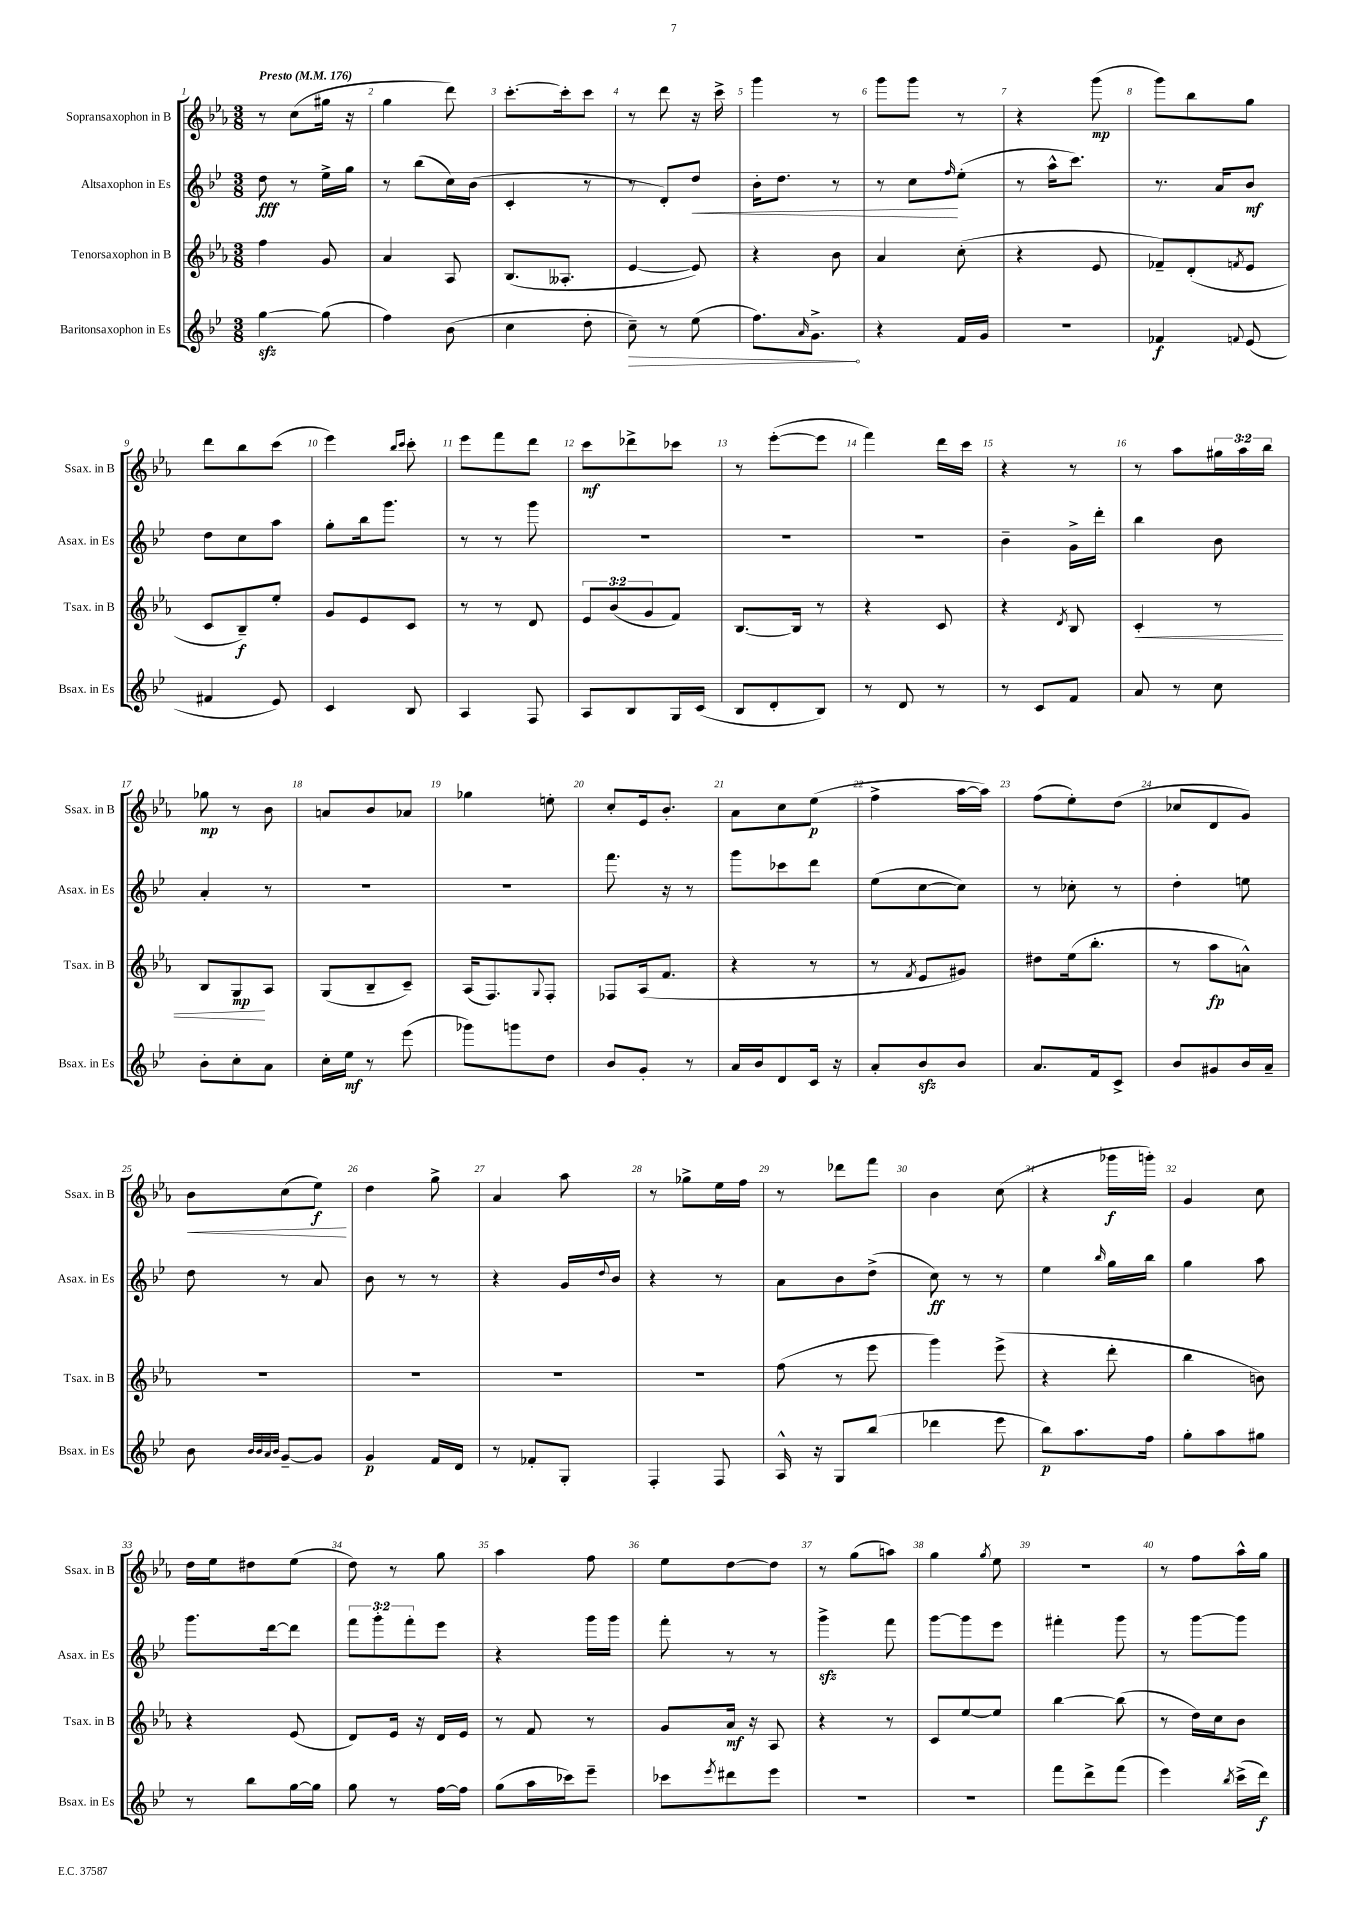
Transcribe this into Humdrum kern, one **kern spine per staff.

**kern	**dynam	**kern	**dynam	**kern	**dynam	**kern	**dynam
*part4	*part4	*part3	*part3	*part2	*part2	*part1	*part1
*staff4	*staff4	*staff3	*staff3	*staff2	*staff2	*staff1	*staff1
*I"Baritonsaxophon in Es	*	*I"Tenorsaxophon in B	*	*I"Altsaxophon in Es	*	*I"Sopransaxophon in B	*
*I'Bsax. in Es	*	*I'Tsax. in B	*	*I'Asax. in Es	*	*I'Ssax. in B	*
*clefG2	*	*clefG2	*	*clefG2	*	*clefG2	*
*k[b-e-]	*	*k[b-e-a-]	*	*k[b-e-]	*	*k[b-e-a-]	*
*M3/8	*	*M3/8	*	*M3/8	*	*M3/8	*
*MM176	*	*MM176	*	*MM176	*	*MM176	*
=1	=1	=1	=1	=1	=1	=1	=1
!	!	!	!	!	!	!LO:TX:a:B:t=Presto	!
[4ggzz\	.	4ff\	.	8dd\	fff	8r	.
.	.	.	.	8r	.	(8cc\L	.
(8gg\]	.	8g/	.	16ee-^\LL	.	16gg#X\Jk	.
.	.	.	.	16gg\JJ	.	16r	.
=2	=2	=2	=2	=2	=2	=2	=2
4ff\)	.	4a-/	.	8r	.	4gg\	.
.	.	.	.	(8bb-\L	.	.	.
(8b-\	.	8A-/	.	16cc\L)	.	8ddd\)	.
.	.	.	.	(16b-\JJ	.	.	.
=3	=3	=3	=3	=3	=3	=3	=3
4cc\	.	(8.B-/L	.	4c'/	.	[8.ccc'\L	.
.	.	8.A--X'/J	.	.	.	16ccc'\k]	.
8dd'\	.	.	.	8r	.	8ccc\J	.
=4	=4	=4	=4	=4	=4	=4	=4
!	!LO:HP:b	!	!	!	!	!	!
8cc~\)	>	[4e-/	.	8r	.	8r	.
8r	.	.	.	8d'/L)	.	8ddd\	.
!	!	!	!	!	!LO:HP:b	!	!
(8ee-\	.	8e-/])	.	8dd/J	<	16r	.
.	.	.	.	.	.	16ccc^\	.
=5	=5	=5	=5	=5	=5	=5	=5
8.ff\L)	.	4r	.	16b-'\KL	.	4ggg\	.
.	.	.	.	8.dd\J	.	.	.
16qqa/	.	.	.	.	.	.	.
8.g^\J	.	.	.	.	.	.	.
.	.	8b-\	.	8r	.	8r	.
.	]	.	.	.	.	.	.
=6	=6	=6	=6	=6	=6	=6	=6
4r	.	4a-/	.	8r	.	8ggg\L	.
.	.	.	.	8cc\L	.	8ggg\J	.
.	.	.	.	16qqff/	.	.	.
16f/LL	.	(8cc'\	.	(8ee-'\J	[	8r	.
16g/JJ	.	.	.	.	.	.	.
=7	=7	=7	=7	=7	=7	=7	=7
4.r	.	4r	.	8r	.	4r	.
.	.	.	.	16aa^^\KL	.	.	.
.	.	.	.	8.ccc\J)	.	.	.
.	.	8e-/	.	.	.	(8ggg\	mp
=8	=8	=8	=8	=8	=8	=8	=8
4f-X/	f	8f-X~/L)	.	8.r	.	8ggg\L)	.
.	.	(8d'/	.	.	.	8bb-\	.
.	.	.	.	16a/KL	.	.	.
8qqfn/	.	8qfn/	.	.	.	.	.
(8e-/	.	8e-/J	.	8b-/J	mf	8gg\J	.
!!LO:LB:g=z
=9	=9	=9	=9	=9	=9	=9	=9
4f#X/	.	8c/L	.	8dd\L	.	8ddd\L	.
.	.	8B-~/)	f	8cc\	.	8bb-\	.
8e-/)	.	8ee-'/J	.	8aa\J	.	(8ccc\J	.
=10	=10	=10	=10	=10	=10	=10	=10
4c/	.	8g/L	.	8gg'\L	.	4eee-\)	.
.	.	8e-/	.	16bb-\k	.	.	.
.	.	.	.	8.ggg\J	.	.	.
.	.	.	.	.	.	16qqbb-/LL	.
.	.	.	.	.	.	16qqccc/JJ	.
8B-/	.	8c/J	.	.	.	8ccc'\	.
=11	=11	=11	=11	=11	=11	=11	=11
4A/	.	8r	.	8r	.	8eee-\L	.
.	.	8r	.	8r	.	8fff\	.
8F/	.	8d/	.	8ggg\	.	8ddd\J	.
=12	=12	=12	=12	=12	=12	=12	=12
8A/L	.	12e-/L	.	4.r	.	8ccc\L	mf
.	.	(12b-/	.	.	.	.	.
8B-/	.	.	.	.	.	8ddd-X^\	.
.	.	12g/	.	.	.	.	.
16G/L	.	8f/J)	.	.	.	8ccc-X\J	.
(16c/JJ	.	.	.	.	.	.	.
=13	=13	=13	=13	=13	=13	=13	=13
8B-/L	.	[8.B-/L	.	4.r	.	8r	.
8d'/	.	.	.	.	.	([8eee-'\L	.
.	.	16B-/Jk]	.	.	.	.	.
8B-/J)	.	8r	.	.	.	8eee-\J]	.
=14	=14	=14	=14	=14	=14	=14	=14
8r	.	4r	.	4.r	.	4fff\)	.
8d/	.	.	.	.	.	.	.
8r	.	8c/	.	.	.	16ddd\LL	.
.	.	.	.	.	.	16ccc\JJ	.
=15	=15	=15	=15	=15	=15	=15	=15
8r	.	4r	.	4b-~\	.	4r	.
8c/L	.	.	.	.	.	.	.
.	.	8qd/	.	.	.	.	.
8f/J	.	8B-/	.	16g^\LL	.	8r	.
.	.	.	.	16ddd'\JJ	.	.	.
=16	=16	=16	=16	=16	=16	=16	=16
!	!	!	!LO:HP:b	!	!	!	!
8a/	.	4c'/	<	4bb-\	.	8r	.
8r	.	.	.	.	.	8aa-\L	.
8cc\	.	8r	.	8b-\	.	24gg#X\L	.
.	.	.	.	.	.	24aa-\	.
.	.	.	.	.	.	24bb-\JJ	.
!!LO:LB:g=z
=17	=17	=17	=17	=17	=17	=17	=17
8b-'\L	.	8B-/L	.	4a'/	.	8gg-X\	mp
8cc'\	.	8G/	mp	.	.	8r	.
8a\J	.	8A-/J	[	8r	.	8b-\	.
=18	=18	=18	=18	=18	=18	=18	=18
16cc'\LL	.	(8G/L	.	4.r	.	8an/L	.
16ee-\JJ	mf	.	.	.	.	.	.
8r	.	8B-~/	.	.	.	8b-/	.
(8eee-\	.	8c~/J)	.	.	.	8a-X/J	.
=19	=19	=19	=19	=19	=19	=19	=19
8ggg-X\L)	.	(16A-/KL	.	4.r	.	4gg-X\	.
.	.	8.F/)	.	.	.	.	.
8gggn\	.	.	.	.	.	.	.
.	.	8qqG/	.	.	.	.	.
8dd\J	.	8F'/J	.	.	.	8een'\	.
=20	=20	=20	=20	=20	=20	=20	=20
8b-/L	.	8F-X/L	.	8.fff\	.	8cc'/L	.
8g'/J	.	(16A-/k	.	.	.	16e-/k	.
.	.	8.f/J	.	16r	.	8.b-'/J	.
8r	.	.	.	8r	.	.	.
=21	=21	=21	=21	=21	=21	=21	=21
16a/LL	.	4r	.	8ggg\L	.	8a-\L	.
16b-/J	.	.	.	.	.	.	.
8d/	.	.	.	8ccc-X\	.	8cc\	.
16c/Jk	.	8r	.	8ddd\J	.	(8ee-\J	p
16r	.	.	.	.	.	.	.
=22	=22	=22	=22	=22	=22	=22	=22
8a'/L	.	8r	.	(8ee-\L	.	4ff^\	.
.	.	8qf/	.	.	.	.	.
8b-zz/	.	8e-/L	.	[8cc\	.	.	.
8b-/J	.	8g#X/J)	.	8cc\J])	.	[16aa-\LL	.
.	.	.	.	.	.	16aa-\JJ])	.
=23	=23	=23	=23	=23	=23	=23	=23
8.a/L	.	8dd#X\L	.	8r	.	(8ff\L	.
.	.	(16ee-\k	.	8cc-X'\	.	8ee-'\)	.
16f/k	.	8.bb-'\J	.	.	.	.	.
8c^/J	.	.	.	8r	.	(8dd\J	.
=24	=24	=24	=24	=24	=24	=24	=24
8b-/L	.	8r	.	4dd'\	.	8cc-X/L	.
8g#X/	.	8aa-\L	fp	.	.	8d/	.
16b-/L	.	8an^^\J)	.	8een\	.	8g/J)	.
16a~/JJ	.	.	.	.	.	.	.
!!LO:LB:g=z
=25	=25	=25	=25	=25	=25	=25	=25
!	!	!	!	!	!	!	!LO:HP:b
8b-\	.	4.r	.	8dd\	.	8b-\L	<
32qqb-/LLL	.	.	.	.	.	.	.
32qqb-/	.	.	.	.	.	.	.
32qqa/	.	.	.	.	.	.	.
32qqb-/JJJ	.	.	.	.	.	.	.
[8g~/L	.	.	.	8r	.	(8cc\	.
8g/J]	.	.	.	8a/	.	8ee-\J)	f
.	.	.	.	.	.	.	[
=26	=26	=26	=26	=26	=26	=26	=26
4g/	p	4.r	.	8b-\	.	4dd\	.
.	.	.	.	8r	.	.	.
16f/LL	.	.	.	8r	.	8gg^\	.
16d/JJ	.	.	.	.	.	.	.
=27	=27	=27	=27	=27	=27	=27	=27
8r	.	4.r	.	4r	.	4a-/	.
8f-X'/L	.	.	.	.	.	.	.
8G'/J	.	.	.	16g/LL	.	8aa-\	.
.	.	.	.	8qqdd/	.	.	.
.	.	.	.	16b-/JJ	.	.	.
=28	=28	=28	=28	=28	=28	=28	=28
4F'/	.	4.r	.	4r	.	8r	.
.	.	.	.	.	.	8gg-X^\L	.
8F/	.	.	.	8r	.	16ee-\L	.
.	.	.	.	.	.	16ff\JJ	.
=29	=29	=29	=29	=29	=29	=29	=29
16A^^/	.	(8ff\	.	8a\L	.	8r	.
16r	.	.	.	.	.	.	.
8G/L	.	8r	.	8b-\	.	8ddd-X\L	.
(8bb-/J	.	8eee-\	.	(8dd^\J	.	8fff\J	.
=30	=30	=30	=30	=30	=30	=30	=30
4ddd-X\	.	4ggg\)	.	8cc\)	ff	4b-\	.
.	.	.	.	8r	.	.	.
8eee-\	.	(8eee-^\	.	8r	.	(8cc\	.
=31	=31	=31	=31	=31	=31	=31	=31
8bb-\L)	p	4r	.	4ee-\	.	4r	.
8.aa\	.	.	.	.	.	.	.
.	.	.	.	16qqbb-/	.	.	.
.	.	8ddd'\	.	16gg\LL	.	16ggg-X\LL	f
16ff\Jk	.	.	.	16bb-\JJ	.	16gggn'\JJ)	.
=32	=32	=32	=32	=32	=32	=32	=32
8gg'\L	.	4bb-\	.	4gg\	.	4g/	.
8aa\	.	.	.	.	.	.	.
8gg#X\J	.	8bn\)	.	8aa\	.	8cc\	.
!!LO:LB:g=z
=33	=33	=33	=33	=33	=33	=33	=33
8r	.	4r	.	8.ggg\L	.	16dd\LL	.
.	.	.	.	.	.	16ee-\J	.
8bb-\L	.	.	.	.	.	8dd#X\	.
.	.	.	.	[16ddd\k	.	.	.
[16gg\L	.	(8e-/	.	8ddd\J]	.	(8ee-\J	.
16gg\JJ]	.	.	.	.	.	.	.
=34	=34	=34	=34	=34	=34	=34	=34
8gg\	.	8d/L)	.	12fff\L	.	8dd\)	.
.	.	.	.	12ggg'\	.	.	.
8r	.	16e-/Jk	.	.	.	8r	.
.	.	.	.	12fff'\	.	.	.
.	.	16r	.	.	.	.	.
[16ff\LL	.	16d/LL	.	8eee-\J	.	8gg\	.
16ff\JJ]	.	16e-/JJ	.	.	.	.	.
=35	=35	=35	=35	=35	=35	=35	=35
(8gg\L	.	8r	.	4r	.	4aa-\	.
16aa\L	.	8f/	.	.	.	.	.
16ccc-X\J)	.	.	.	.	.	.	.
8eee-~\J	.	8r	.	16ggg\LL	.	8ff\	.
.	.	.	.	16ggg\JJ	.	.	.
=36	=36	=36	=36	=36	=36	=36	=36
8ccc-X\L	.	8g/L	.	8fff'\	.	8ee-\L	.
8qeee-/	.	.	.	.	.	.	.
8ddd#X\	.	16a-/Jk	mf	8r	.	[8dd\	.
.	.	16r	.	.	.	.	.
8eee-\J	.	8A-/	.	8r	.	8dd\J]	.
=37	=37	=37	=37	=37	=37	=37	=37
4.r	.	4r	.	4gggzz^\	.	8r	.
.	.	.	.	.	.	(8gg\L	.
.	.	8r	.	8fff\	.	8aan\J)	.
=38	=38	=38	=38	=38	=38	=38	=38
4.r	.	8c/L	.	[8ggg\L	.	4gg\	.
.	.	[8ee-/	.	8ggg\]	.	.	.
.	.	.	.	.	.	8qgg/	.
.	.	8ee-/J]	.	8eee-\J	.	8ee-\	.
=39	=39	=39	=39	=39	=39	=39	=39
8fff\L	.	[4bb-\	.	4fff#X'\	.	4.r	.
8ddd^\	.	.	.	.	.	.	.
(8fff\J	.	(8bb-\]	.	8ggg\	.	.	.
=40	=40	=40	=40	=40	=40	=40	=40
4eee-\)	.	8r	.	8r	.	8r	.
.	.	16dd\LL)	.	[8ggg\L	.	8ff\L	.
.	.	16cc\J	.	.	.	.	.
8qbb-/	.	.	.	.	.	.	.
(16ccc^\LL	.	8b-\J	.	8ggg\J]	.	16aa-^^\L	.
16ddd\JJ)	f	.	.	.	.	16gg\JJ	.
==	==	==	==	==	==	==	==
*-	*-	*-	*-	*-	*-	*-	*-
